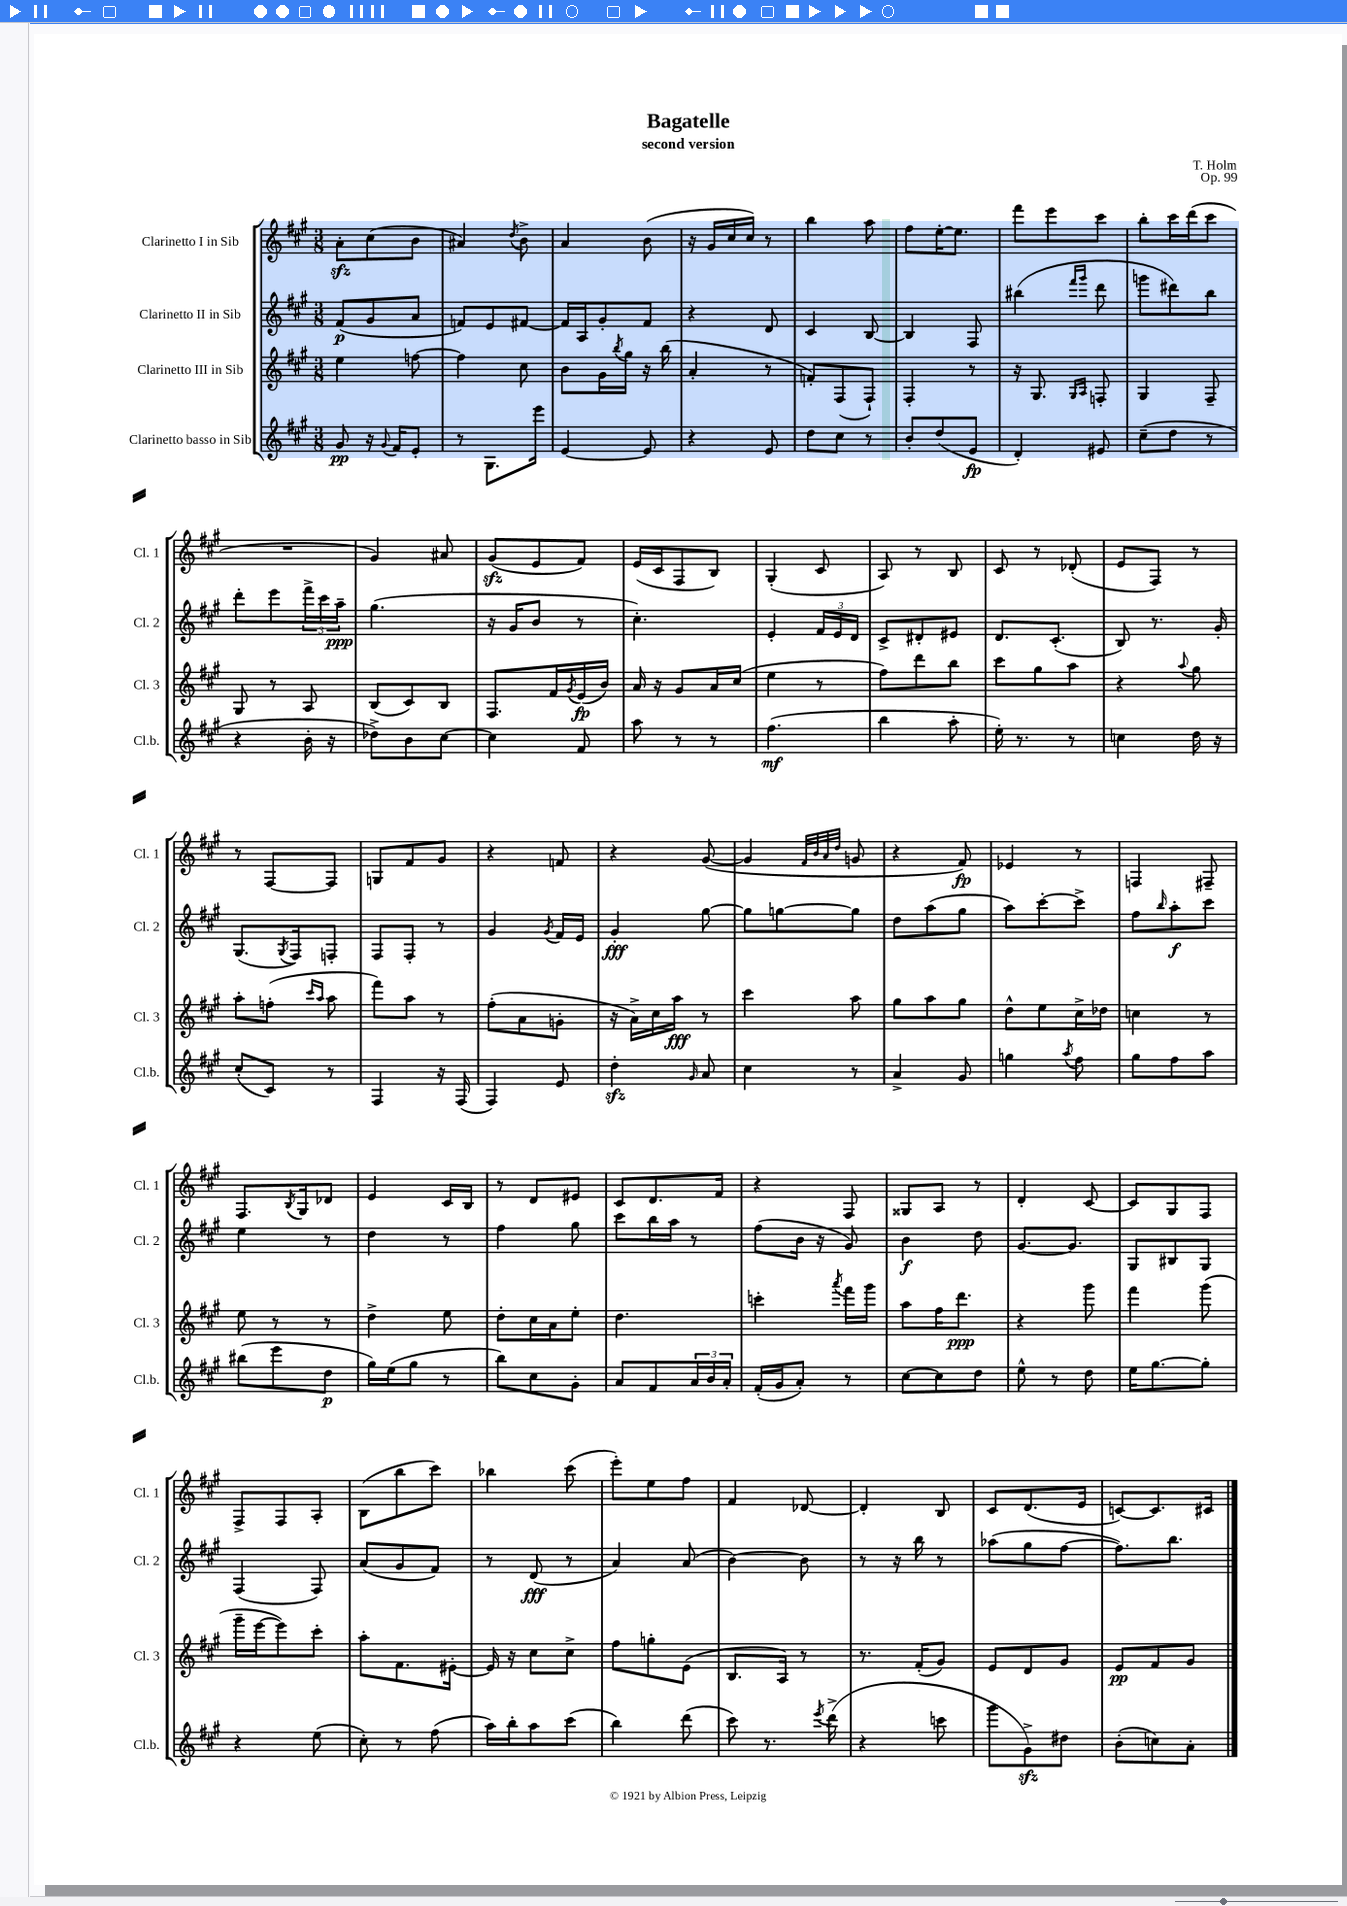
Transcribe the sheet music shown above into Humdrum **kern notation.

**kern	**dynam	**kern	**dynam	**kern	**dynam	**kern	**dynam
*part4	*part4	*part3	*part3	*part2	*part2	*part1	*part1
*staff4	*staff4	*staff3	*staff3	*staff2	*staff2	*staff1	*staff1
*I"Clarinetto basso in Sib	*	*I"Clarinetto III in Sib	*	*I"Clarinetto II in Sib	*	*I"Clarinetto I in Sib	*
*I'Cl.b.	*	*I'Cl. 3	*	*I'Cl. 2	*	*I'Cl. 1	*
*clefG2	*	*clefG2	*	*clefG2	*	*clefG2	*
*k[f#c#g#]	*	*k[f#c#g#]	*	*k[f#c#g#]	*	*k[f#c#g#]	*
*M3/8	*	*M3/8	*	*M3/8	*	*M3/8	*
=1	=1	=1	=1	=1	=1	=1	=1
8g#/	pp	4ee\	.	(8f#/L	p	8azz'\L	.
16r	.	.	.	8g#/	.	(8cc#\	.
8qqg#/	.	.	.	.	.	.	.
16f#/KL	.	.	.	.	.	.	.
8e'/J	.	[8ffn\	.	8a/J	.	8b\J	.
=2	=2	=2	=2	=2	=2	=2	=2
8r	.	4ff\]	.	8fn/L)	.	4a#X/)	.
8.G#\L	.	.	.	8e/	.	.	.
.	.	.	.	.	.	8qdd/	.
.	.	8cc#\	.	[8f#X/J	.	8b^\	.
16eee\Jk	.	.	.	.	.	.	.
=3	=3	=3	=3	=3	=3	=3	=3
[4e/	.	8b\L	.	16f#/LL]	.	4a/	.
.	.	.	.	16A/J	.	.	.
.	.	16g#\L	.	8g#'/	.	.	.
.	.	8qbb/	.	.	.	.	.
.	.	16gg#\JJ	.	.	.	.	.
8e/]	.	16r	.	8f#/J	.	(8b\	.
.	.	(16bb\	.	.	.	.	.
=4	=4	=4	=4	=4	=4	=4	=4
4r	.	4a'/	.	4r	.	16r	.
.	.	.	.	.	.	16g#/LL	.
.	.	.	.	.	.	16cc#/	.
.	.	.	.	.	.	16cc#/JJ)	.
8e/	.	8r	.	8d/	.	8r	.
=5	=5	=5	=5	=5	=5	=5	=5
8dd\L	.	8fn'/L)	.	4c#/	.	4bb\	.
8cc#\J	.	(8F#/	.	.	.	.	.
8r	.	8F#`/J)	.	[8B/	.	8aa\	.
=6	=6	=6	=6	=6	=6	=6	=6
8b'/L	.	4F#'/	.	4B/]	.	8ff#\L	.
(8dd/	.	.	.	.	.	[16ee'\K	.
.	.	.	.	.	.	8.ee\J]	.
8e/J	fp	8r	.	8F#/	.	.	.
=7	=7	=7	=7	=7	=7	=7	=7
4d'/)	.	16r	.	(4bb#X\	.	8fff#\L	.
.	.	8.G#/	.	.	.	.	.
.	.	.	.	.	.	8eee\	.
.	.	16qqG#/LL	.	16qqfff#/LL	.	.	.
.	.	16qqA/JJ	.	16qqggg#/JJ	.	.	.
8e#X/	.	8Fn'/	.	8ddd\	.	8ccc#\J	.
=8	=8	=8	=8	=8	=8	=8	=8
(8cc#~\L	.	4G#/	.	8gggn\L	.	8bb'\L	.
8dd\J	.	.	.	8ddd#X\)	.	16ccc#\L	.
.	.	.	.	.	.	(16ddd\J	.
8r	.	8F#~/	.	8bb\J	.	8ccc#\J	.
!!LO:LB:g=z
=9	=9	=9	=9	=9	=9	=9	=9
4r	.	8G#/	.	8ddd'\L	.	4.r	.
.	.	8r	.	8eee\	.	.	.
16b'\	.	8A/	.	24fff#^\L	.	.	.
.	.	.	.	24ccc#\	.	.	.
16r	.	.	.	.	.	.	.
.	.	.	.	24aa~\JJ	ppp	.	.
=10	=10	=10	=10	=10	=10	=10	=10
8dd-X^\L)	.	(8B/L	.	(4.gg#\	.	4g#/)	.
8b\	.	8c#/)	.	.	.	.	.
[8cc#\J	.	8B/J	.	.	.	8a#X/	.
=11	=11	=11	=11	=11	=11	=11	=11
4cc#\]	.	8.F#/L	.	16r	.	(8g#zz/L	.
.	.	.	.	16g#/KL	.	.	.
.	.	.	.	8b/J	.	8e/	.
.	.	16f#/L	.	.	.	.	.
.	.	8qg#/	.	.	.	.	.
8f#/	.	(16e/	fp	8r	.	8f#/J)	.
.	.	16b/JJ)	.	.	.	.	.
=12	=12	=12	=12	=12	=12	=12	=12
8aa\	.	16a/	.	4.cc#'\)	.	(16e/LL	.
.	.	16r	.	.	.	16c#/J	.
8r	.	8g#/L	.	.	.	8F#/	.
8r	.	16a/L	.	.	.	8B/J)	.
.	.	(16cc#/JJ	.	.	.	.	.
=13	=13	=13	=13	=13	=13	=13	=13
(4.ff#\	mf	4ee\	.	4e'/	.	(4G#'/	.
.	.	8r	.	24f#/LL	.	8c#/	.
.	.	.	.	24e/	.	.	.
.	.	.	.	24d/JJ	.	.	.
=14	=14	=14	=14	=14	=14	=14	=14
4bb\	.	8ff#\L)	.	8c#^/L	.	8A/)	.
.	.	8ddd\	.	8d#X'/	.	8r	.
8aa'\	.	8bb\J	.	8e#X/J	.	8B/	.
=15	=15	=15	=15	=15	=15	=15	=15
16ee'\)	.	8ccc#\L	.	8.d/L	.	8c#/	.
8.r	.	.	.	.	.	.	.
.	.	8gg#\	.	.	.	8r	.
.	.	.	.	(8.c#'/J	.	.	.
8r	.	8aa\J	.	.	.	(8d-X'/	.
=16	=16	=16	=16	=16	=16	=16	=16
4ccn\	.	4r	.	8B/)	.	8e/L	.
.	.	.	.	8.r	.	8F#/J)	.
.	.	8qqaa/	.	.	.	.	.
16dd\	.	8gg#\	.	.	.	8r	.
16r	.	.	.	16g#'/	.	.	.
!!LO:LB:g=z
=17	=17	=17	=17	=17	=17	=17	=17
(8cc#'/L	.	8aa'\L	.	(8.G#/L	.	8r	.
8c#/J)	.	(8ffn'\J	.	.	.	[8F#/L	.
.	.	.	.	8qG#/	.	.	.
.	.	.	.	16F#/k)	.	.	.
.	.	16qqccc#/LL	.	.	.	.	.
.	.	16qqaa/JJ	.	.	.	.	.
8r	.	8aa\	.	8Fn'/J	.	8F#/J]	.
=18	=18	=18	=18	=18	=18	=18	=18
4F#/	.	8fff#\L)	.	8F#/L	.	8Gn/L	.
.	.	8aa\J	.	8F#'/J	.	8f#/	.
16r	.	8r	.	8r	.	8g#/J	.
(16F#/	.	.	.	.	.	.	.
=19	=19	=19	=19	=19	=19	=19	=19
4F#/)	.	(8ff#'\L	.	4g#/	.	4r	.
.	.	8a\	.	.	.	.	.
.	.	.	.	8qg#/	.	.	.
8e/	.	8gn'\J	.	16f#/LL	.	8fn/	.
.	.	.	.	16e/JJ	.	.	.
=20	=20	=20	=20	=20	=20	=20	=20
4ddzz'\	.	16r	.	4g#'/	fff	4r	.
.	.	16a^\LL)	.	.	.	.	.
.	.	16cc#\	.	.	.	.	.
.	.	16aa\JJ	fff	.	.	.	.
16qqg#/	.	.	.	.	.	.	.
8a/	.	8r	.	[8gg#\	.	([8g#/	.
=21	=21	=21	=21	=21	=21	=21	=21
4cc#\	.	4ccc#\	.	8gg#\L]	.	4g#/]	.
.	.	.	.	[8ggn\	.	.	.
.	.	.	.	.	.	32qqf#/LLL	.
.	.	.	.	.	.	32qqb/	.
.	.	.	.	.	.	32qqa/	.
.	.	.	.	.	.	32qqdd/JJJ	.
8r	.	8aa\	.	8gg\J]	.	8gn/	.
=22	=22	=22	=22	=22	=22	=22	=22
4a^/	.	8gg#\L	.	8dd\L	.	4r	.
.	.	8aa\	.	(8aa\	.	.	.
8g#/	.	8gg#\J	.	8gg#\J	.	8f#/)	fp
=23	=23	=23	=23	=23	=23	=23	=23
4ggn\	.	8dd^^\L	.	8aa\L)	.	4e-X/	.
.	.	8ee\	.	[8ccc#'\	.	.	.
8qaa/	.	.	.	.	.	.	.
8ff#\	.	16cc#^\L	.	8ccc#^\J]	.	8r	.
.	.	16dd-X\JJ	.	.	.	.	.
=24	=24	=24	=24	=24	=24	=24	=24
8gg#\L	.	4ccn\	.	8ff#\L	.	4Fn/	.
.	.	.	.	16qqbb/	.	.	.
8ff#\	.	.	.	8aa'\	f	.	.
8aa\J	.	8r	.	8ccc#\J	.	8F#X~/	.
!!LO:LB:g=z
=25	=25	=25	=25	=25	=25	=25	=25
(8bb#X\L	.	8ee\	.	4ee\	.	8.F#/L	.
8eee\	.	8r	.	.	.	.	.
.	.	.	.	.	.	8qB/	.
.	.	.	.	.	.	16G#/k	.
8dd\J	p	8r	.	8r	.	8d-X/J	.
=26	=26	=26	=26	=26	=26	=26	=26
16gg#\LL)	.	4dd^\	.	4dd\	.	4e/	.
(16ee\J	.	.	.	.	.	.	.
8gg#\J	.	.	.	.	.	.	.
8r	.	8ee\	.	8r	.	16c#/LL	.
.	.	.	.	.	.	16B/JJ	.
=27	=27	=27	=27	=27	=27	=27	=27
8bb\L)	.	8dd'\L	.	4ff#\	.	8r	.
8cc#\	.	16cc#\L	.	.	.	8d/L	.
.	.	16a\J	.	.	.	.	.
8g#'\J	.	8ee'\J	.	8gg#\	.	8e#X/J	.
=28	=28	=28	=28	=28	=28	=28	=28
8a/L	.	4.dd\	.	8ccc#\L	.	8c#/L	.
8f#/	.	.	.	16bb\L	.	8.d/	.
.	.	.	.	16aa\JJ	.	.	.
24a/L	.	.	.	8r	.	.	.
24b/	.	.	.	.	.	.	.
.	.	.	.	.	.	16f#/Jk	.
24a'/JJ	.	.	.	.	.	.	.
=29	=29	=29	=29	=29	=29	=29	=29
(16f#'/LL	.	4cccn'\	.	(8ff#\L	.	4r	.
16g#/J	.	.	.	.	.	.	.
8a'/J)	.	.	.	16b\Jk	.	.	.
.	.	.	.	16r	.	.	.
.	.	8qaaa/	.	.	.	.	.
8r	.	16fff#\LL	.	8g#/)	.	8F#/	.
.	.	16ggg#\JJ	.	.	.	.	.
=30	=30	=30	=30	=30	=30	=30	=30
[8cc#\L	.	8aa\L	.	4b\	f	8G##X/L	.
8cc#\]	.	16ff#\K	.	.	.	8A/J	.
.	.	8.ddd\J	ppp	.	.	.	.
8dd\J	.	.	.	8dd\	.	8r	.
=31	=31	=31	=31	=31	=31	=31	=31
8ee^^\	.	4r	.	[8.g#/L	.	4d'/	.
8r	.	.	.	.	.	.	.
.	.	.	.	8.g#/J]	.	.	.
8dd\	.	8ggg#\	.	.	.	[8c#/	.
=32	=32	=32	=32	=32	=32	=32	=32
16ee\KL	.	4fff#\	.	8G#/L	.	8c#/L]	.
[8.gg#\	.	.	.	.	.	.	.
.	.	.	.	8B#X/	.	8G#/	.
8gg#'\J]	.	(8ggg#\	.	8G#/J	.	8F#/J	.
!!LO:LB:g=z
=33	=33	=33	=33	=33	=33	=33	=33
4r	.	16ggg#~\LL	.	(4F#/	.	8F#^/L	.
.	.	[16eee\J	.	.	.	.	.
.	.	8eee\])	.	.	.	8F#/	.
(8ee\	.	8ccc#'\J	.	8F#/)	.	8A'/J	.
=34	=34	=34	=34	=34	=34	=34	=34
8cc#'\)	.	8aa'\L	.	(8a/L	.	(8B\L	.
8r	.	8.f#\	.	8g#/	.	8bb\	.
(8ff#\	.	.	.	8f#/J)	.	8ccc#\J)	.
.	.	[16e#X'\Jk	.	.	.	.	.
=35	=35	=35	=35	=35	=35	=35	=35
16aa\LL)	.	16e#/]	.	8r	.	4bb-X\	.
16bb'\J	.	16r	.	.	.	.	.
8aa\	.	8cc#\L	.	(8d/	fff	.	.
(8ccc#\J	.	8cc#^\J	.	8r	.	(8ccc#\	.
=36	=36	=36	=36	=36	=36	=36	=36
4bb\)	.	8ff#\L	.	4a/)	.	8eee'\L)	.
.	.	8ggn'\	.	.	.	8ee\	.
(8ddd\	.	(8e\J	.	(8a/	.	8ff#\J	.
=37	=37	=37	=37	=37	=37	=37	=37
8ccc#\)	.	8.B/L	.	[4b\)	.	4f#/	.
8.r	.	.	.	.	.	.	.
.	.	16A/Jk)	.	.	.	.	.
.	.	8r	.	8b\]	.	[8d-X/	.
8qeee/	.	.	.	.	.	.	.
(16ddd^\	.	.	.	.	.	.	.
=38	=38	=38	=38	=38	=38	=38	=38
4r	.	8.r	.	8r	.	4d-'/]	.
.	.	.	.	16r	.	.	.
.	.	(16f#'/KL	.	16bb\	.	.	.
8cccn\	.	8g#/J)	.	8r	.	8B/	.
=39	=39	=39	=39	=39	=39	=39	=39
8ggg#\L	.	8e/L	.	(8aa-X\L	.	8c#/L	.
8g#zz^\)	.	8d/	.	8gg#\	.	(8.d/	.
8dd#X\J	.	8g#/J	.	[8ff#\J	.	.	.
.	.	.	.	.	.	16e/Jk	.
=40	=40	=40	=40	=40	=40	=40	=40
(8b'\L	.	8e/L	pp	8.ff#\L])	.	[8cn/L)	.
8ccn\)	.	8f#/	.	.	.	8.c/]	.
.	.	.	.	8.bb\J	.	.	.
8a'\J	.	8g#/J	.	.	.	.	.
.	.	.	.	.	.	16c#X/Jk	.
==	==	==	==	==	==	==	==
*-	*-	*-	*-	*-	*-	*-	*-
